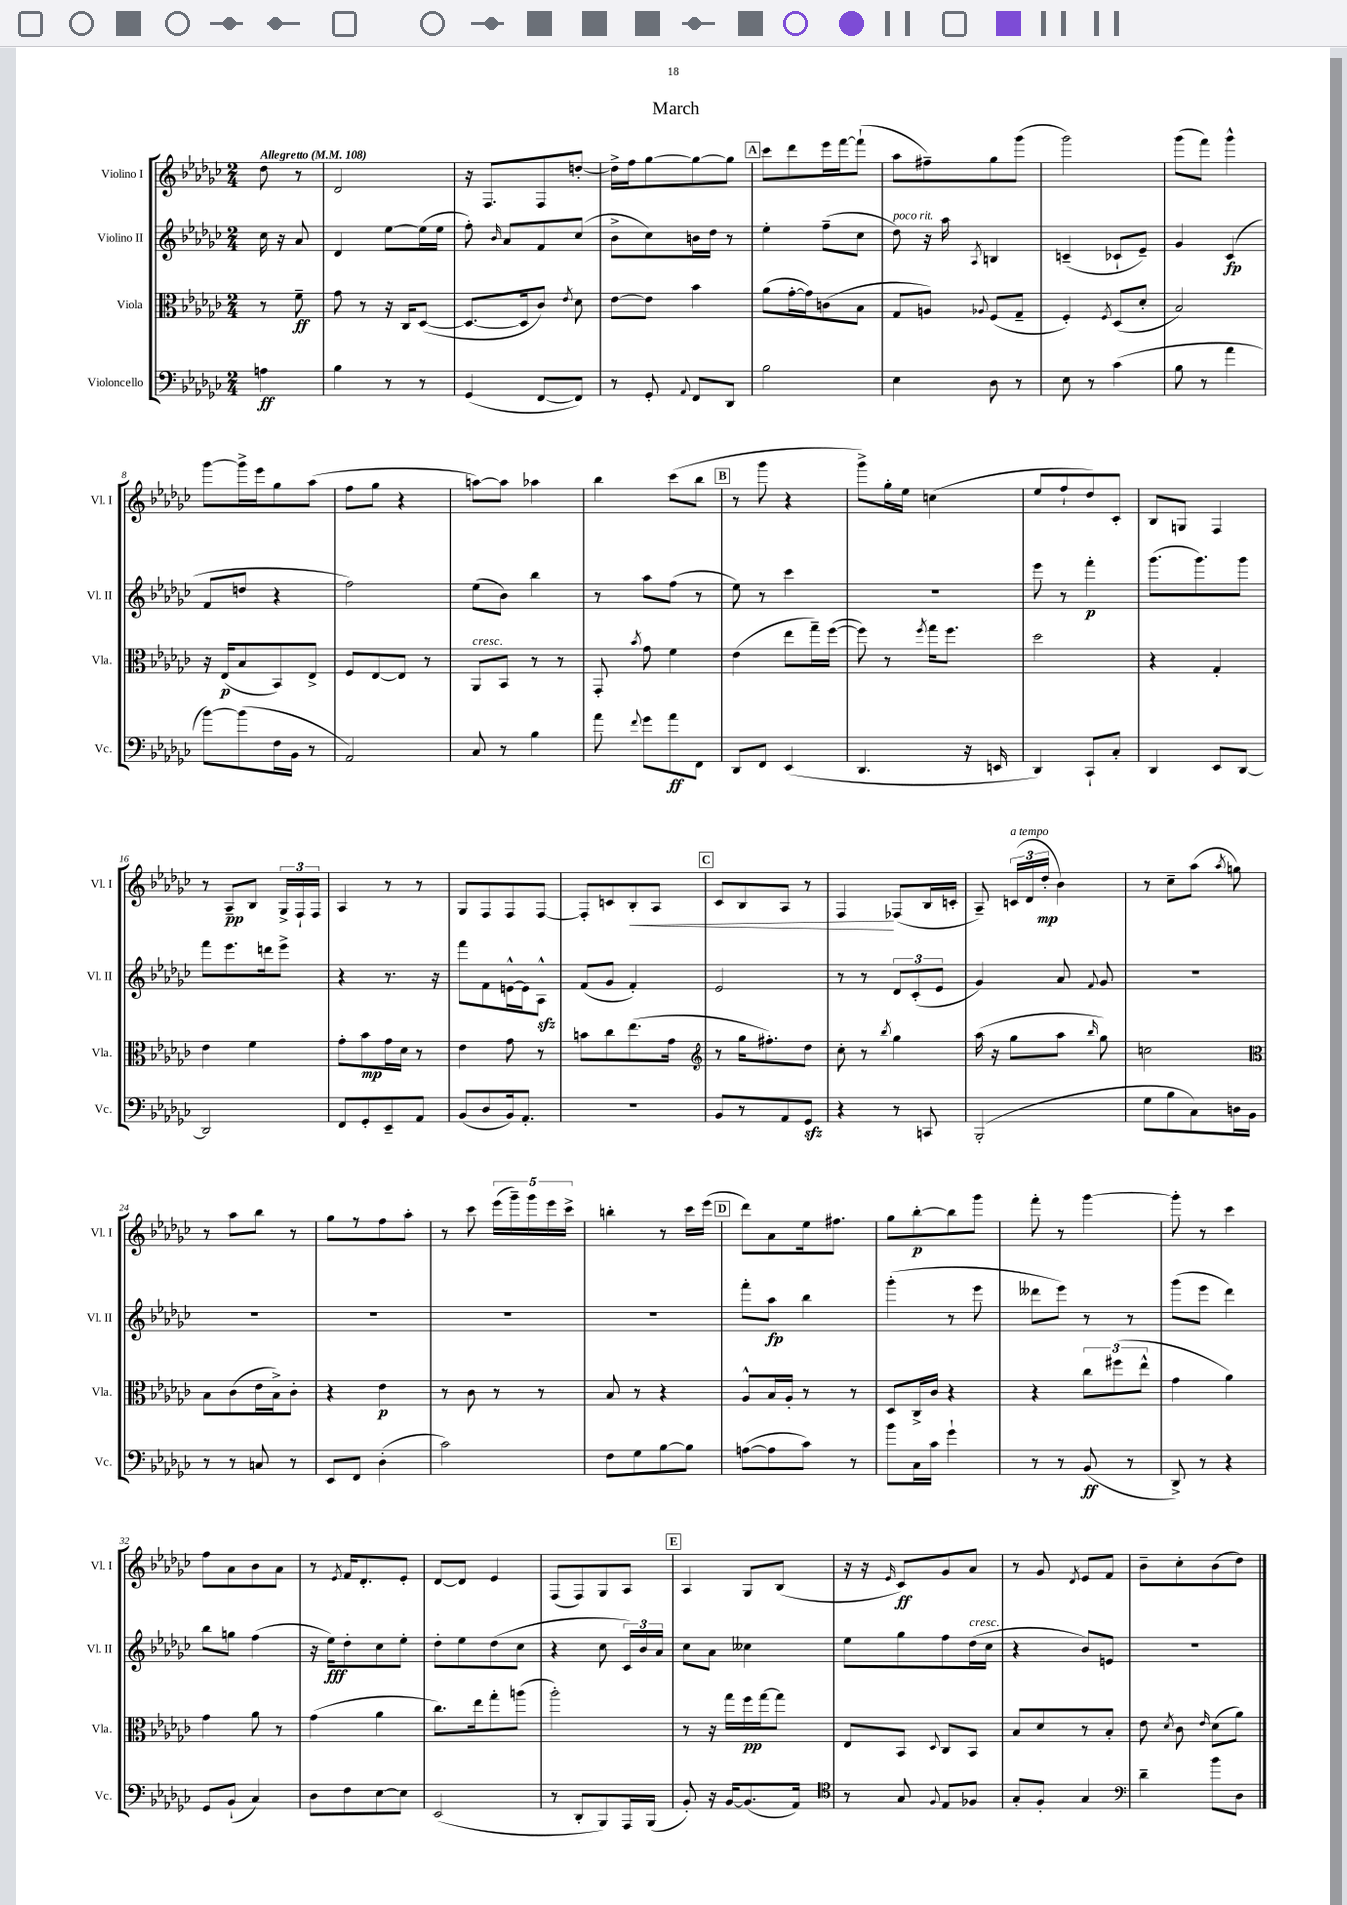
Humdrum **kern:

**kern	**dynam	**kern	**dynam	**kern	**dynam	**kern	**dynam
*part4	*part4	*part3	*part3	*part2	*part2	*part1	*part1
*staff4	*staff4	*staff3	*staff3	*staff2	*staff2	*staff1	*staff1
*I"Violoncello	*	*I"Viola	*	*I"Violino II	*	*I"Violino I	*
*I'Vc.	*	*I'Vla.	*	*I'Vl. II	*	*I'Vl. I	*
*clefF4	*	*clefC3	*	*clefG2	*	*clefG2	*
*k[b-e-a-d-g-c-]	*	*k[b-e-a-d-g-c-]	*	*k[b-e-a-d-g-c-]	*	*k[b-e-a-d-g-c-]	*
*M2/4	*	*M2/4	*	*M2/4	*	*M2/4	*
*MM108	*	*MM108	*	*MM108	*	*MM108	*
=	=	=	=	=	=	=	=
!	!	!	!	!	!	!LO:TX:a:B:t=Allegretto	!
4An\	ff	8r	.	16cc-\	.	8dd-\	.
.	.	.	.	16r	.	.	.
.	.	8f~\	ff	8a-/	.	8r	.
=1	=1	=1	=1	=1	=1	=1	=1
4B-\	.	8g-\	.	4d-/	.	2d-/	.
.	.	8r	.	.	.	.	.
8r	.	16r	.	[8ee-\L	.	.	.
.	.	16C-/KL	.	.	.	.	.
8r	.	([8D-/J	.	(16ee-\L]	.	.	.
.	.	.	.	16ee-\JJ	.	.	.
=2	=2	=2	=2	=2	=2	=2	=2
(4GG-/	.	8.D-/L_	.	8ff'\)	.	16r	.
.	.	.	.	.	.	8.F/L	.
.	.	.	.	16qqb-/	.	.	.
.	.	.	.	8a-/L	.	.	.
.	.	16D-/k]	.	.	.	.	.
[8FF/L	.	8c-/J)	.	8f/	.	8F/	.
.	.	8qe-/	.	.	.	.	.
8FF/J])	.	8d-\	.	(8cc-/J	.	[8ddn'/J	.
=3	=3	=3	=3	=3	=3	=3	=3
8r	.	[8e-\L	.	8b-^\L	.	16dd^\LL]	.
.	.	.	.	.	.	16ff\J	.
8GG-'/	.	8e-\J]	.	8cc-\)	.	[8gg-\	.
8qqAA-/	.	.	.	.	.	.	.
8FF/L	.	4b-\	.	16bn\L	.	8gg-\_	.
.	.	.	.	16dd-\JJ	.	.	.
8DD-/J	.	.	.	8r	.	8gg-\J]	.
!!LO:REH:place=s1:t=A
=4	=4	=4	=4	=4	=4	=4	=4
2B-\	.	(8a-\L	.	4ee-'\	.	8ccc-\L	.
.	.	[16g-'\L	.	.	.	8ddd-\	.
.	.	16g-\J])	.	.	.	.	.
.	.	(8cn\	.	(8ff~\L	.	16eee-\L	.
.	.	.	.	.	.	[16fff\J	.
.	.	8B-\J	.	8cc-\J	.	(8fff`\J]	.
=5	=5	=5	=5	=5	=5	=5	=5
!	!	!	!	!LO:TX:a:i:t=poco rit.	!	!	!
4E-\	.	8G-/L	.	8dd-\)	.	8aa-\L	.
.	.	8An/J)	.	16r	.	8ff#X~\)	.
.	.	.	.	16aa-\	.	.	.
.	.	8qqA-X/	.	8qA-/	.	.	.
8D-\	.	(8F/L	.	4Bn/	.	8gg-\	.
8r	.	8G-~/J	.	.	.	(8ggg-\J	.
=6	=6	=6	=6	=6	=6	=6	=6
8E-\	.	4F'/)	.	(4cn~/	.	2ggg-\)	.
8r	.	.	.	.	.	.	.
.	.	8qF/	.	.	.	.	.
(4c-\	.	(8D-/L	.	8c-X`/L	.	.	.
.	.	8d-'/J	.	8e-~/J)	.	.	.
=7	=7	=7	=7	=7	=7	=7	=7
8B-\	.	2B-/)	.	4g-/	.	(8ggg-\L	.
8r	.	.	.	.	.	8fff\J)	.
4a-\	.	.	.	(4c-/	fp	4ggg-^^\	.
!!LO:LB:g=z
=8	=8	=8	=8	=8	=8	=8	=8
[8b-\L)	.	16r	.	8f/L	.	[8ggg-\L	.
.	.	(16E-/KL	p	.	.	.	.
(8b-\]	.	8B-/	.	8ddn/J	.	16ggg-^\L]	.
.	.	.	.	.	.	16eee-\J	.
16F\L	.	8BB-/)	.	4r	.	8gg-\	.
16BB-\JJ	.	.	.	.	.	.	.
8r	.	8E-^/J	.	.	.	(8aa-\J	.
=9	=9	=9	=9	=9	=9	=9	=9
2AA-/)	.	8F/L	.	2ff\)	.	8ff\L	.
.	.	[8E-/	.	.	.	8gg-\J	.
.	.	8E-/J]	.	.	.	4r	.
.	.	8r	.	.	.	.	.
=10	=10	=10	=10	=10	=10	=10	=10
!	!	!LO:TX:a:i:t=cresc.	!	!	!	!	!
8C-/	.	8AA-/L	.	(8ee-\L	.	[8aan\L)	.
8r	.	8BB-/J	.	8b-\J)	.	8aa\J]	.
4B-\	.	8r	.	4bb-\	.	4aa-X\	.
.	.	8r	.	.	.	.	.
=11	=11	=11	=11	=11	=11	=11	=11
8a-\	.	8GG-'/	.	8r	.	4bb-\	.
8qqf/	.	8qb-/	.	.	.	.	.
8g-\L	.	8g-\	.	8aa-\L	.	.	.
8a-\	ff	4f\	.	(8ff\J	.	(8ccc-\L	.
8FF\J	.	.	.	8r	.	8bb-\J	.
!!LO:REH:place=s1:t=B
=12	=12	=12	=12	=12	=12	=12	=12
8DD-/L	.	(4e-\	.	8ee-\)	.	8r	.
8FF/J	.	.	.	8r	.	8ggg-\	.
(4EE-/	.	8ee-\L	.	4ccc-\	.	4r	.
.	.	16gg-~\L)	.	.	.	.	.
.	.	([16ff\JJ	.	.	.	.	.
=13	=13	=13	=13	=13	=13	=13	=13
4.DD-/	.	8ff\])	.	2r	.	8ggg-^\L)	.
.	.	8r	.	.	.	16gg-'\L	.
.	.	.	.	.	.	16ee-\JJ	.
.	.	8qff/	.	.	.	.	.
.	.	16gg-\KL	.	.	.	(4ccn\	.
.	.	8.ff\J	.	.	.	.	.
16r	.	.	.	.	.	.	.
16EEn/	.	.	.	.	.	.	.
=14	=14	=14	=14	=14	=14	=14	=14
4DD-/)	.	2dd-\	.	8eee-\	.	8ee-/L	.
.	.	.	.	8r	.	8ff`/	.
8CC-`/L	.	.	.	4fff'\	p	8dd-/)	.
8C-'/J	.	.	.	.	.	8c-'/J	.
=15	=15	=15	=15	=15	=15	=15	=15
4DD-/	.	4r	.	(8.ggg-\L	.	8B-/L	.
.	.	.	.	.	.	8Gn/J	.
.	.	.	.	8.ggg-\)	.	.	.
8EE-/L	.	4G-'/	.	.	.	4F/	.
[8DD-/J	.	.	.	8ggg-\J	.	.	.
!!LO:LB:g=z
=16	=16	=16	=16	=16	=16	=16	=16
2DD-/]	.	4e-\	.	8fff\L	.	8r	.
.	.	.	.	8.eee-\	.	8A-~/L	pp
.	.	4f\	.	.	.	8B-/J	.
.	.	.	.	16dddn\k	.	.	.
.	.	.	.	8eee-^\J	.	24G-^/LL	.
.	.	.	.	.	.	24F`/	.
.	.	.	.	.	.	24F/JJ	.
=17	=17	=17	=17	=17	=17	=17	=17
8FF/L	.	8g-'\L	.	4r	.	4A-/	.
8GG-'/	.	8b-\	mp	.	.	.	.
8EE-~/	.	16g-\L	.	8.r	.	8r	.
.	.	16d-\JJ	.	.	.	.	.
8AA-/J	.	8r	.	.	.	8r	.
.	.	.	.	16r	.	.	.
=18	=18	=18	=18	=18	=18	=18	=18
(8BB-/L	.	4e-\	.	8fff\L	.	8G-/L	.
8D-/	.	.	.	8f\	.	8F/	.
16BB-/k)	.	8g-\	.	[16en^^\L	.	8F/	.
8.AA-'/J	.	.	.	16e\J]	.	.	.
.	.	8r	.	8A-zz^^\J	.	[8F/J	.
=19	=19	=19	=19	=19	=19	=19	=19
2r	.	8bn\L	.	(8f/L	.	8F'/L]	.
.	.	8cc-\	.	8g-/J	.	8cn/	.
!	!	!	!	!	!	!	!LO:HP:b
.	.	(8.ee-\	.	4f'/)	.	8B-'/	<
.	.	.	.	.	.	8A-/J	.
.	.	16g-\Jk	.	.	.	.	.
!!LO:REH:place=s1:t=C
=20	=20	=20	=20	=20	=20	=20	=20
*	*	*clefG2	*	*	*	*	*
8BB-/L	.	8r	.	2e-/	.	8c-/L	.
8r	.	16gg-\KL	.	.	.	8B-/	.
.	.	8.ff#X'\)	.	.	.	.	.
8AA-/	.	.	.	.	.	8A-/J	.
8GG-zz/J	.	8dd-\J	.	.	.	8r	.
=21	=21	=21	=21	=21	=21	=21	=21
4r	.	8cc-'\	.	8r	.	4F/	.
.	.	8r	.	8r	.	.	.
.	.	8qbb-/	.	.	.	.	.
8r	.	4gg-\	.	12d-/L	.	(8F-X/L	[
.	.	.	.	(12c-'/	.	.	.
8CCn/	.	.	.	.	.	16B-/L	.
.	.	.	.	12e-/J	.	.	.
.	.	.	.	.	.	16cn'/JJ	.
=22	=22	=22	=22	=22	=22	=22	=22
(2BBB-'/	.	(16aa-\	.	4g-/)	.	8A-~/)	.
.	.	16r	.	.	.	.	.
!	!	!	!	!	!	!LO:TX:a:i:t=a tempo	!
.	.	8gg-\L	.	.	.	(24cn/LL	.
.	.	.	.	.	.	24d-/	.
.	.	.	.	.	.	24dd-'/JJ	mp
.	.	8aa-\J	.	8a-/	.	4b-\)	.
.	.	16qqbb-/	.	8qqf/	.	.	.
.	.	8gg-\)	.	8g-/	.	.	.
=23	=23	=23	=23	=23	=23	=23	=23
8G-\L	.	2ccn\	.	2r	.	8r	.
8B-\	.	.	.	.	.	8cc-~\L	.
8C-\)	.	.	.	.	.	(8aa-\J	.
.	.	.	.	.	.	8qaa-/	.
16Dn\L	.	.	.	.	.	8ggn\)	.
16BB-\JJ	.	.	.	.	.	.	.
!!LO:LB:g=z
=24	=24	=24	=24	=24	=24	=24	=24
*	*	*clefC3	*	*	*	*	*
8r	.	8B-\L	.	2r	.	8r	.
8r	.	(8c-\	.	.	.	8aa-\L	.
8Cn/	.	16e-\L	.	.	.	8bb-\J	.
.	.	16B-^\J)	.	.	.	.	.
8r	.	8c-'\J	.	.	.	8r	.
=25	=25	=25	=25	=25	=25	=25	=25
8EE-/L	.	4r	.	2r	.	8gg-\L	.
8FF/J	.	.	.	.	.	8r	.
(4D-'\	.	4e-\	p	.	.	8ff\	.
.	.	.	.	.	.	8aa-'\J	.
=26	=26	=26	=26	=26	=26	=26	=26
2c-\)	.	8r	.	2r	.	8r	.
.	.	8c-\	.	.	.	8ccc-\	.
.	.	8r	.	.	.	(20eee-\LL	.
.	.	.	.	.	.	20ggg-~\)	.
.	.	.	.	.	.	20ggg-\	.
.	.	8r	.	.	.	.	.
.	.	.	.	.	.	20eee-\	.
.	.	.	.	.	.	20ccc-^\JJ	.
=27	=27	=27	=27	=27	=27	=27	=27
8F\L	.	8B-/	.	2r	.	4bbn'\	.
8G-\	.	8r	.	.	.	.	.
[8B-\	.	4r	.	.	.	8r	.
8B-\J]	.	.	.	.	.	16ccc-\LL	.
.	.	.	.	.	.	(16eee-\JJ	.
!!LO:REH:place=s1:t=D
=28	=28	=28	=28	=28	=28	=28	=28
([8An\L	.	8A-^^/L	.	8fff'\L	.	8ddd-\L)	.
8A\]	.	16B-/L	.	8aa-\J	fp	8a-\	.
.	.	16A-'/JJ	.	.	.	.	.
8c-\J)	.	8r	.	4bb-\	.	16ee-\k	.
.	.	.	.	.	.	8.ff#X\J	.
8r	.	8r	.	.	.	.	.
=29	=29	=29	=29	=29	=29	=29	=29
8b-\L	.	8D-/L	.	(4ggg-'\	.	8gg-\L	.
16C-\L	.	16C-^/L	.	.	.	[8bb-'\	p
16c-\JJ	.	16c-/JJ	.	.	.	.	.
4g-`\	.	4r	.	8r	.	8bb-\]	.
.	.	.	.	8eee-\	.	8ggg-\J	.
=30	=30	=30	=30	=30	=30	=30	=30
8r	.	4r	.	8ddd--X\L	.	8fff'\	.
8r	.	.	.	8eee-\J)	.	8r	.
(8BB-/	ff	12cc-\L	.	8r	.	[4ggg-\	.
.	.	(12ff#X\	.	.	.	.	.
8r	.	.	.	8r	.	.	.
.	.	12ee-^^\J	.	.	.	.	.
=31	=31	=31	=31	=31	=31	=31	=31
8DD-^/)	.	4g-\	.	(8ggg-\L	.	8ggg-'\]	.
8r	.	.	.	8eee-\J	.	8r	.
4r	.	4a-\)	.	4ddd-\)	.	4ccc-\	.
!!LO:LB:g=z
=32	=32	=32	=32	=32	=32	=32	=32
8GG-/L	.	4g-\	.	8bb-\L	.	8ff\L	.
(8BB-`/J	.	.	.	8ggn\J	.	8a-\	.
4C-/)	.	8a-\	.	(4ff\	.	8b-\	.
.	.	8r	.	.	.	8a-\J	.
=33	=33	=33	=33	=33	=33	=33	=33
8D-\L	.	(4g-\	.	16r	.	8r	.
.	.	.	.	16ee-\KL)	fff	.	.
.	.	.	.	.	.	8qe-/	.
8F\	.	.	.	8dd-'\	.	16f/KL	.
.	.	.	.	.	.	8.d-'/	.
[8E-\	.	4a-\	.	8cc-\	.	.	.
8E-\J]	.	.	.	8ee-'\J	.	8e-'/J	.
=34	=34	=34	=34	=34	=34	=34	=34
(2EE-/	.	8.cc-\L)	.	8dd-'\L	.	[8d-/L	.
.	.	.	.	8ee-\	.	8d-/J]	.
.	.	16ee-\k	.	.	.	.	.
.	.	8gg-'\	.	(8dd-\	.	4e-/	.
.	.	(8aan\J	.	8cc-\J	.	.	.
=35	=35	=35	=35	=35	=35	=35	=35
8r	.	2aa-'\)	.	4r	.	(8F/L	.
8DD-'/L	.	.	.	.	.	8F/)	.
8BBB-/)	.	.	.	8cc-\	.	8G-/	.
16AAA-/L	.	.	.	24c-/LL)	.	8A-/J	.
.	.	.	.	24b-/	.	.	.
(16BBB-/JJ	.	.	.	.	.	.	.
.	.	.	.	24a-/JJ	.	.	.
!!LO:REH:place=s1:t=E
=36	=36	=36	=36	=36	=36	=36	=36
8BB-'/)	.	8r	.	8cc-\L	.	4A-/	.
16r	.	16r	.	8a-\J	.	.	.
[16BB-/KL	.	16gg-\LL	.	.	.	.	.
(8.BB-/]	.	16ff\	pp	4cc--X\	.	8G-/L	.
.	.	[16gg-\J	.	.	.	.	.
.	.	8gg-\J]	.	.	.	(8B-/J	.
16AA-/Jk)	.	.	.	.	.	.	.
=37	=37	=37	=37	=37	=37	=37	=37
*clefC4	*	*	*	*	*	*	*
8r	.	8E-/L	.	8ee-\L	.	16r	.
.	.	.	.	.	.	16r	.
.	.	.	.	.	.	16qqe-/	.
8G-/	.	8BB-/J	.	8gg-\	.	8c-/L)	ff
8qqF/	.	8qqD-/	.	.	.	.	.
8E-/L	.	8C-/L	.	8ff\	.	8g-/	.
!	!	!	!	!LO:TX:a:i:t=cresc.	!	!	!
8F-X/J	.	8BB-/J	.	(16dd-\L	.	8a-/J	.
.	.	.	.	16cc-\JJ	.	.	.
=38	=38	=38	=38	=38	=38	=38	=38
8G-'/L	.	8B-/L	.	4r	.	8r	.
8F'/J	.	8d-/	.	.	.	8g-/	.
.	.	.	.	.	.	8qd-/	.
4G-/	.	8r	.	8b-/L)	.	8e-/L	.
.	.	8B-'/J	.	8en/J	.	8f/J	.
=39	=39	=39	=39	=39	=39	=39	=39
*clefF4	*	*	*	*	*	*	*
4d-~\	.	8e-\	.	2r	.	8b-~\L	.
.	.	8qd-/	.	.	.	.	.
.	.	8c-\	.	.	.	8cc-'\	.
.	.	16qqe-/	.	.	.	.	.
8b-\L	.	(8d-\L	.	.	.	(8b-\	.
8D-\J	.	8a-\J)	.	.	.	8dd-\J)	.
==	==	==	==	==	==	==	==
*-	*-	*-	*-	*-	*-	*-	*-
